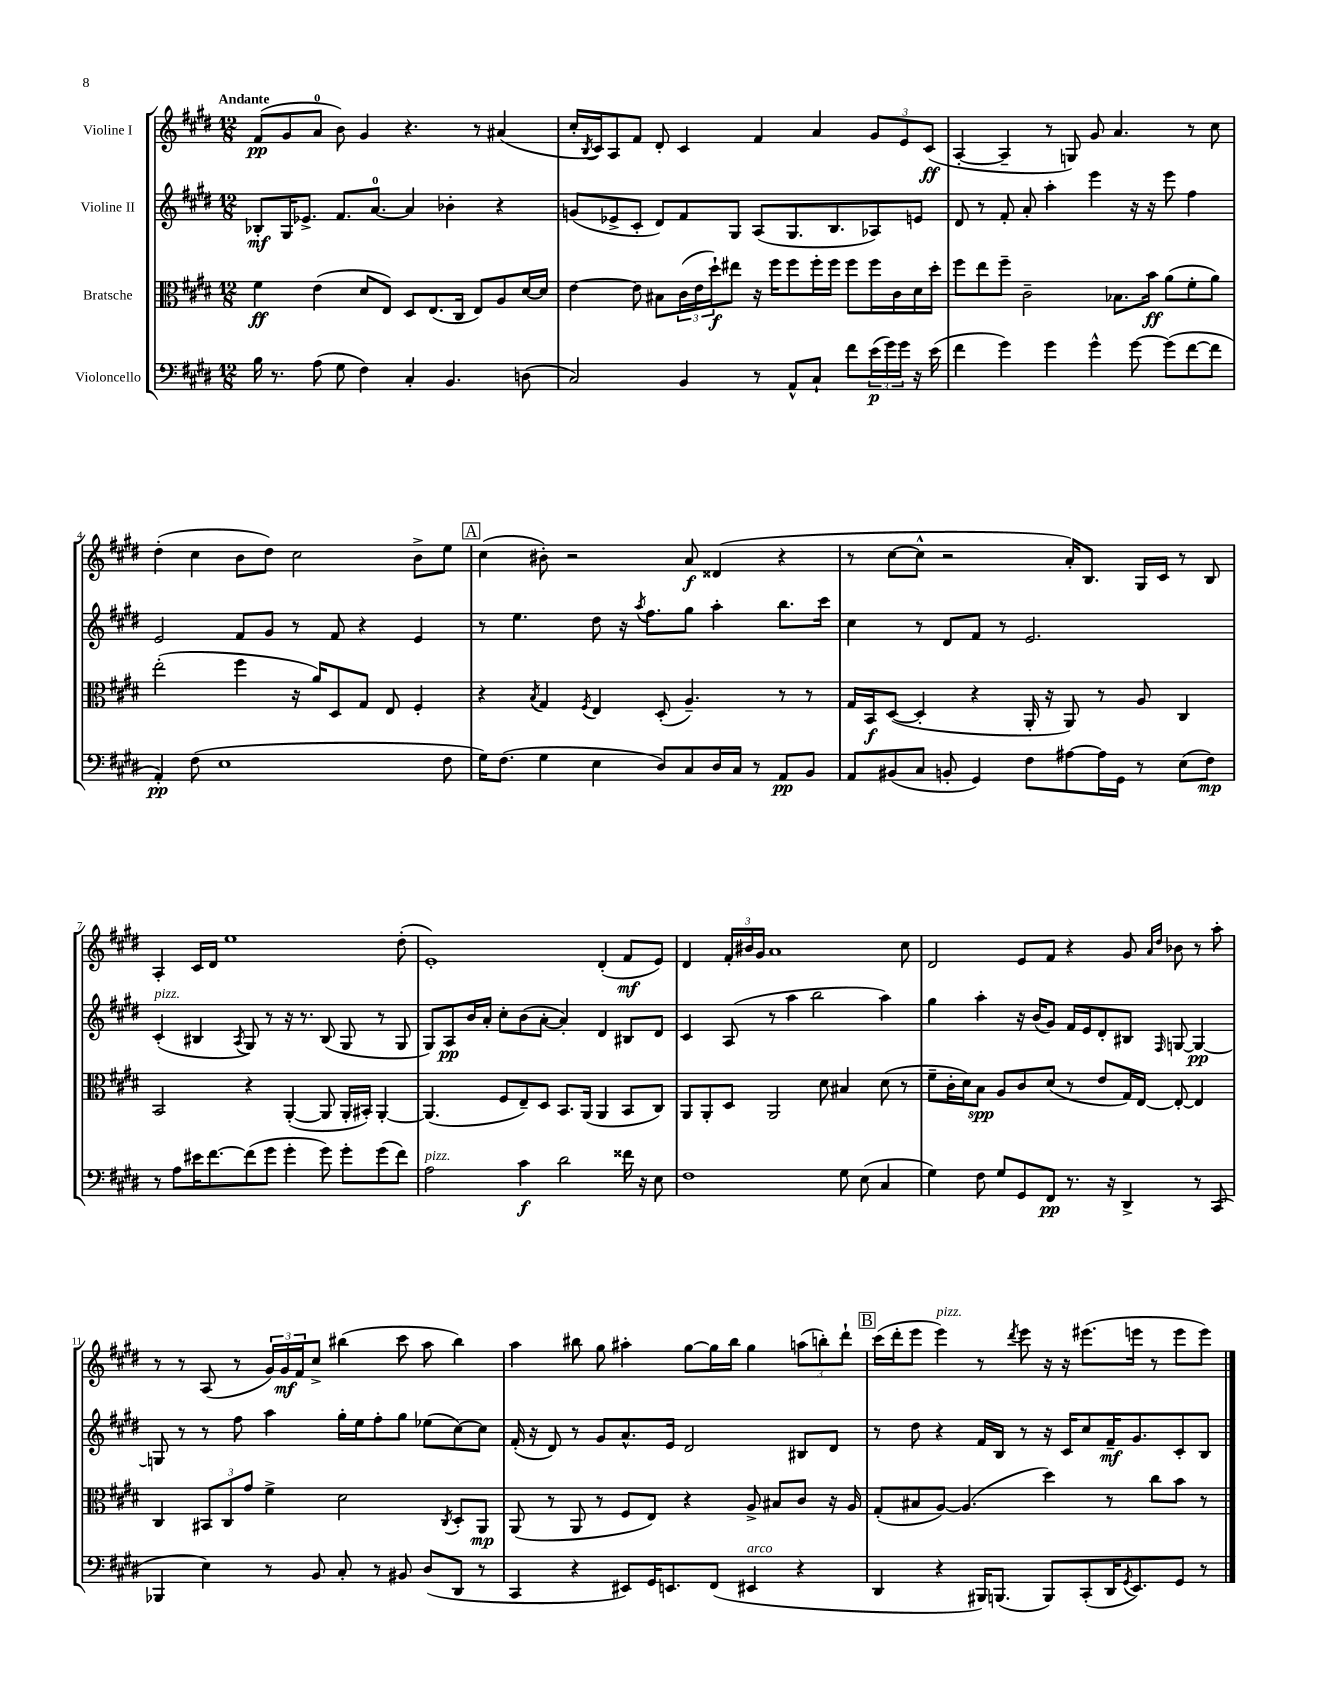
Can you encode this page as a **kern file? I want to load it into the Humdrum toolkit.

**kern	**kern	**kern	**kern
*staff4	*staff3	*staff2	*staff1
*clefF4	*clefC3	*clefG2	*clefG2
*k[f#c#g#d#]	*k[f#c#g#d#]	*k[f#c#g#d#]	*k[f#c#g#d#]
*M12/8	*M12/8	*M12/8	*M12/8
16B	4f#	8B-'	(8f#
8.r	.	.	.
.	.	16G#	8g#
.	.	8.e-^	.
(8A	(4e	.	8a
8G#	.	8.f#	8b)
4F#)	8d#	.	4g#
.	.	[8.a	.
.	8E)	.	.
4C#'	8D#	4a]	4.r
.	(8.E	.	.
4.BB	.	4b-'	.
.	16C#	.	.
.	8E)	.	8r
.	8A	4r	(4a#
(8D	[16d#	.	.
.	16d#]	.	.
=	=	=	=
2C#)	[4e	(8g	16cc#'
.	.	.	8qB
.	.	.	16c#)
.	.	8e-^	8A
.	8e]	8c#'	8f#
.	8B#	8d#)	8d#'
4BB	(24c#	8f#	4c#
.	24e	.	.
.	24dd#`)	.	.
.	8ee#	8G#	.
8r	16r	(8A	4f#
.	16ff#	.	.
8AA^^	8ff#	8.G#	.
8C#`	16ff#'	.	4a
.	16ff#	8.B	.
8f#	8ff#	.	.
(24e	16ff#	8A-)	12g#
24g#)	.	.	.
.	16c#	.	.
24g#	.	.	12e
16r	16d#	8e	.
.	.	.	(12c#
(16e	16dd#'	.	.
=	=	=	=
4f#	8ff#	8d#	[4A'
.	8ee	8r	.
4g#)	8ff#~	8f#'	4A~]
.	2c#~	8a'	.
4g#	.	4aa'	8r
.	.	.	8G)
4g#^^	.	4eee	8g#
.	8.B-	.	4.a
[8g#	.	16r	.
.	16b	16r	.
(8g#]	(8a	8eee	.
[8f#	8f#'	4ff#	8r
8f#]	8a)	.	8cc#
=	=	=	=
4AA')	(2ee'	2e	(4dd#'
(8F#	.	.	4cc#
1E	.	.	.
.	4ff#	8f#	8b
.	.	8g#	8dd#)
.	16r	8r	2cc#
.	16a)	.	.
.	8D#	8f#	.
.	8G#	4r	.
.	8E	.	.
.	4F#'	4e	8b^
8F#	.	.	8ee
=	=	=	=
16G#)	4r	8r	(4cc#
(8.F#	.	.	.
.	.	4.ee	.
.	8qB	.	.
4G#	4G#	.	8b#')
.	.	.	2r
.	8qF#	.	.
4E	4E	8dd#	.
.	.	16r	.
.	.	8qaa	.
.	.	8.ff#	.
8D#)	(8D#'	.	.
8C#	4.A~)	8gg#	8a
16D#	.	4aa'	(4d##
16C#	.	.	.
8r	.	.	.
8AA	8r	8.bb	4r
8BB	8r	.	.
.	.	16ccc#	.
=	=	=	=
8AA	16G#	4cc#	8r
.	16BB	.	.
(8BB#	([8D#	.	[8cc#
8C#	4D#']	8r	8cc#^^]
8BB'	.	8d#	2r
4GG#)	4r	8f#	.
.	.	8r	.
8F#	16AA'	2.e	.
.	16r	.	.
[8A#	8AA)	.	16a')
.	.	.	8.B
16A#]	8r	.	.
16GG#	.	.	.
8r	8A	.	16G#
.	.	.	16c#
(8E	4C#	.	8r
8F#)	.	.	8B
=	=	=	=
8r	2BB	(4c#'	4A'
8A	.	.	.
16e#	.	4B#	16c#
[8.f#	.	.	16d#
.	.	.	1ee
.	.	8qA	.
(8f#]	4r	8G#)	.
8g#	.	8r	.
4g#'	([4AA'	16r	.
.	.	8.r	.
8g#)	8AA]	(8B#	.
8g#'	16AA'	8G#	.
.	16BB#')	.	.
(8g#	[4AA'	8r	.
8f#)	.	8G#	(8dd#'
=	=	=	=
2A	(4.AA]	8G#)	1e')
.	.	8A	.
.	.	16b	.
.	.	16a'	.
.	8F#	8cc#'	.
4c#	8E~)	(8b	.
.	8D#	[8a'	.
2d#	8.BB	4a'])	.
.	(16AA	.	.
.	4AA	4d#	(4d#'
16f##	8BB	8B#	8f#
16r	.	.	.
8E	8C#)	8d#	8e)
=	=	=	=
1F#	8AA	4c#	4d#
.	8AA'	.	.
.	8D#	(8A	24f#'
.	.	.	24b#
.	.	.	24g#
.	2AA	8r	1a
.	.	4aa	.
.	.	2bb	.
.	8d#	.	.
8G#	4B#	.	.
(8E	.	.	.
4C#	(8d#	4aa)	.
.	8r	.	8cc#
=	=	=	=
4G#)	8f#~	4gg#	2d#
.	16c#'	.	.
.	16d#)	.	.
8F#	8B	4aa'	.
8G#	8A	.	.
8GG#	8c#	16r	8e
.	.	(16b	.
8FF#	(8d#	8g#)	8f#
8.r	8r	16f#	4r
.	.	16e	.
.	8e	8d#'	.
16r	.	.	.
4DD#^	16G#)	8B#	8g#
.	[16E	.	.
.	.	.	16qqa
.	.	16qqF#	16qqdd#
.	8E'_	[8G	8b-
8r	4E]	4G_	8r
(8CC#	.	.	8aa'
=	=	=	=
4BBB-	4C#	8G]	8r
.	.	8r	8r
4E)	12BB#	8r	(8A
.	12C#	.	.
.	.	8ff#	8r
.	12g#	.	.
8r	4f#^	4aa	24g#)
.	.	.	24g#
.	.	.	24f#
8BB	.	.	8cc#^
8C#'	2d#	16gg#'	(4bb#
.	.	16ee	.
8r	.	8ff#'	.
8BB#	.	8gg#	8ccc#
(8D#	.	(8ee-	8aa
.	8qC#	.	.
8DD#	8D#'	[8cc#)	4bb#)
8r	8AA	8cc#]	.
=	=	=	=
4CC#	(8AA	(16f#'	4aa
.	.	16r	.
.	8r	8d#)	.
4r	8AA	8r	8bb#
.	8r	8g#	8gg#
8EE#)	8F#	8.a^^	4aa#'
16GG#	8E)	.	.
8.EE	.	16e	.
.	4r	2d#	[8gg#
(8FF#	.	.	16gg#]
.	.	.	16bb#
4EE#	8A^	.	4gg#
.	8B#	.	.
4r	8c#	8B#	(12aa
.	.	.	12bb')
.	16r	8d#	.
.	.	.	12ddd#`
.	16A	.	.
=	=	=	=
4DD#	(8G#'	8r	(16ccc#
.	.	.	16ddd#'
.	8B#	8dd#	8eee
4r	[8A)	4r	4eee)
.	(4.A]	.	.
16BBB#)	.	16f#	8r
(8.BBB	.	16B	.
.	.	.	8qddd#
.	.	8r	8eee
8BBB)	4dd#)	16r	16r
.	.	16c#	16r
(8CC#'	.	8cc#	(8.eee#
16DD#	8r	16f#~	.
8qGG#	.	.	.
8.EE)	.	8.g#	16eee
.	8cc#	.	8r
8GG#	8b	8c#'	8eee
8r	8r	8B	8eee)
==	==	==	==
*-	*-	*-	*-
